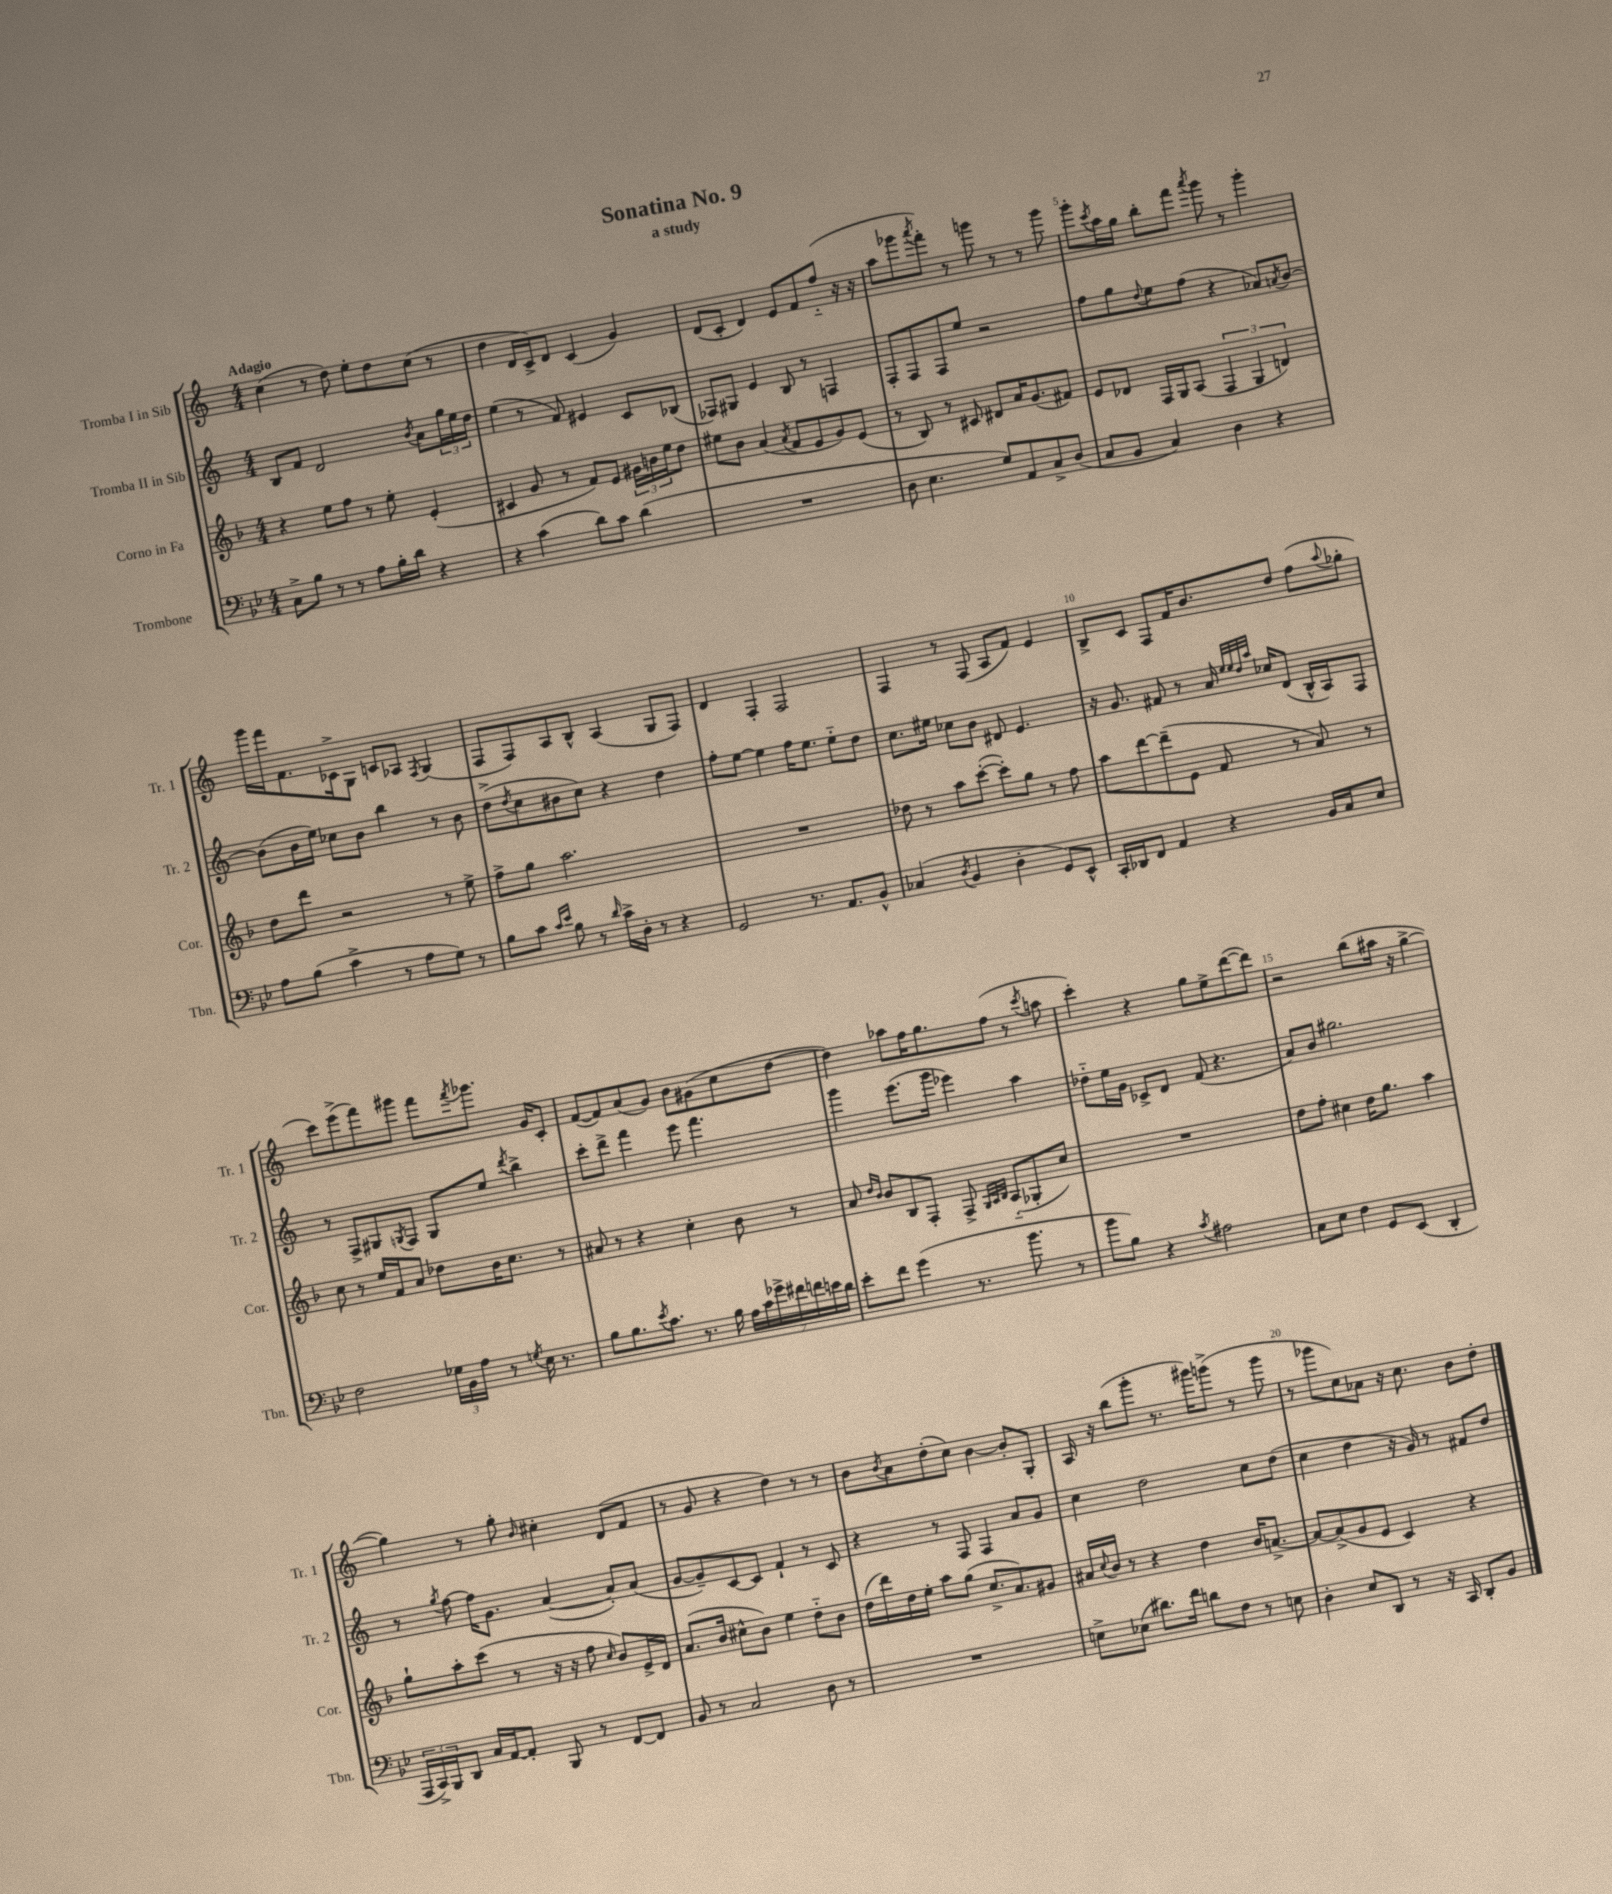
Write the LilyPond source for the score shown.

\header { title = "Sonatina No. 9" subtitle = "a study" }
<<
\new StaffGroup <<
\new Staff = "s0" \with { instrumentName = "Tromba I in Sib" shortInstrumentName = "Tr. 1" } {
    \clef treble \key c \major \numericTimeSignature \time 4/4 \tempo "Adagio"
    c''4( r8 d''8) e''8-. d''8 c''8( r8 |
    d''4 d'16 c'16->) d'8 c'4( g'4) |
    d'8( c'8-. d'4) e'8 f'8 f''8-_( r16 r16 |
    a''8 ges'''8 \acciaccatura { a'''8 } f'''8-.) r8 g'''8 r8 r8 g'''8 |
    g'''8-. \acciaccatura { c'''8 } a''16 g''16 b''8-. f'''8 \acciaccatura { a'''8 } g'''8 r8 g'''4-. |
    g'''16 f'''16 f'8. ces'16-> g8 c'8 aes8 \acciaccatura { f8 } g4( |
    f8 f8) a8 b8-^ a4( g8 f8) |
    d'4 f4-. f2 |
    f4 r8 f8( a8 f'8) e'4 |
    b8-> c'8 f8 f'16 b'8. d''8 f''8( \appoggiatura { a''8 } ges''8-. |
    c'''8) e'''8->( f'''8) gis'''8 f'''8 \acciaccatura { f'''8 } ges'''8. g'16 c'8-. |
    f'8~( f'8) a'8( g'8) b'8 gis'8( c''8 d''8~ |
    d''4) aes''8 f''16 g''8. f''8( r8 \acciaccatura { c'''8 } a''8 |
    c'''4-.) r4 g''8 e''8-> d'''8~( d'''8) |
    r2 b''8( ais''16 r16 g''4~-> |
    g''4) r8 g''8-. \grace { b'16 } cis''4-. d'8( f'8 |
    r8 g'8 r4 d''4) r8 r8 |
    b'8 \acciaccatura { b'8 } a'8 d''8-.( c''8) b'4~ b'8-. g8-. |
    a16 r16 b''8( g'''8-. r8. gis'''16) g'''8->( r8 g'''8 |
    r8 ges'''8 c''8) aes'8 r16 c''8. b'8 d''8-. \bar "|." |
}
\new Staff = "s1" \with { instrumentName = "Tromba II in Sib" shortInstrumentName = "Tr. 2" } {
    \clef treble \key c \major \numericTimeSignature \time 4/4
    b8 f'8 d'2 \acciaccatura { b'8 } a'8 \tuplet 3/2 { g''16 e''16 d''16 } |
    e''4( r8 f'8) eis'4 c'8 bes8( |
    fes8) gis8 e'4 b8 r8 f4 |
    f8-. f8 f8 e''8 r2 |
    f''8 g''8 \appoggiatura { d''8 } e''8 f''8( r4 aes'8) \acciaccatura { a'8 } b'8~ |
    b'8( b'16 e''16) ces''8 b'8 b''4 r8 b'8 |
    d''8->( \acciaccatura { d''8 } c''8 bis'8 c''8) r4 d''4 |
    f''8-. e''8~ e''4 f''16 e''8. e''8-_ d''8 |
    c''8. eis''16 ces''8 b'8 dis'8 e'4. |
    r16 g'8. fis'8 r8 a'16 \grace { e''32 e''32 d''32 a''32 } ces''16 d'8( b16-^ a16) f8 |
    r8 f8-> gis8 \acciaccatura { g8 } f8 g8 e''8 \acciaccatura { d'''8 } b''4-> |
    c'''8-. d'''8-> f'''4 e'''8 f'''4. |
    g'''4 e'''8.( g'''16 ees'''4) a''4 |
    des''8-_ e''16 g'16 ces'8-> d'8 f'8( r4. |
    a'8) b'8 gis''2. |
    r8 \acciaccatura { g''8 } f''8~ f''16 g'8. a'4~( a'8-.) a'8( |
    g'8~ g'8--) c'8~ c'8 f'4-! r8 c'8 |
    r4 r8 f8 f4 a'8 g'8 |
    c''4 d''2 c''8 d''8( |
    c''4 d''4 r16 g'16) r8 fis'8 d''8 \bar "|." |
}
\new Staff = "s2" \with { instrumentName = "Corno in Fa" shortInstrumentName = "Cor." } {
    \clef treble \key f \major \numericTimeSignature \time 4/4
    r4 e''8 f''8 r8 e''8-. e'4-.( |
    cis'4 g'8 r8 f'8) e'8 \tuplet 3/2 { gis'16 b'16 e''16 } d''8 |
    eis''8 bes'8 a'4( \acciaccatura { a'8 } f'8 e'8 g'8) e'8( |
    r8 bes8) r8 cis'8 dis'8 a'16 g'8.( fis'8) |
    e'8 des'8 f16 g16 a8( \tuplet 3/2 { f4 g4 d'4) } |
    d''8 d'''8 r2 r8 e''8-> |
    f''8-> g''8 a''2. |
    R1 |
    des''8 r8 a''8 c'''8~-.( c'''8-.) g''8 r8 f''8 |
    a''8 d'''8~ d'''8--( e'8 f'8 r8 a'8) r8 |
    c''8 r8 e''16 f'16 a'8 des''8 bes'16 c''8. r8 |
    ais'8 r8 r4 c''4-. bes'8 r8 |
    a'8 \grace { d''16 bes'16 } bes'8 bes8 f8-. f8-> \grace { g32 a32 bes32 } a8-_( ges8-. c''8) |
    R1 |
    d''8 f''8-. cis''4 d''16 g''8. a''4 |
    g''8-! a''8-. c'''8( r8 r16 r16 f''8 \grace { c''16 } bes'8) e'16-> d'16 |
    a'8.( bes'16 cis''8-^ bes'8) e''4 d''8-_ bes'8 |
    d''16( d'''16) d''16 e''16-. a''8 g''8( c''8.-> a'8.) gis'8 |
    ais'16 \appoggiatura { c''8 } bes'16 r8 r4 d''4 bes'16 a'8.~-> |
    a'8~ a'8->( g'8 e'8 c'4) r4 \bar "|." |
}
\new Staff = "s3" \with { instrumentName = "Trombone" shortInstrumentName = "Tbn." } {
    \clef bass \key bes \major \numericTimeSignature \time 4/4
    c8-> bes8 r8 r8 a8 bes16-. d'16 r4 |
    r4 c'4( d'8) c'8 d'4( |
    R1 |
    d8 ees4. g8) a,8 c8-> d8( |
    c8 bes,8 c4) d4 r4 |
    a8 bes8( c'4-> r8 a8 g8) r8 |
    bes8 c'8 \grace { c'16 ees'16 } bes8 r8 \grace { d'16 } c'16-> d16-. r8 r4 |
    g,2 r8. a,8. bes,8-^ |
    ces4( \acciaccatura { d8 } bes,4 d4-. g,8) ees,8-^ |
    c,16-. des,16 f,8 a,4 r4 bes,16 c16 ees8 |
    f2 \tuplet 3/2 { ges16 bes,16 a16 } r8 \acciaccatura { g8 } ees16 r8. |
    bes8 bes8. \acciaccatura { ees'8 } c'8. r8. bes16 \tuplet 7/4 { a16 c'16 ges'16-> fis'16 f'16 e'16 d'16 } |
    ees'8-. f'8 g'4( r8. bes'8. r8 |
    bes'8 bes8) r4 \acciaccatura { c'8 } ais2 |
    c8 ees8 f4 g,8 ees,8( d,4-. |
    \tuplet 3/2 { a,,16 c,16->) bes,,16 } d,8 c16 a,16~ a,8-. bes,,8 r8 f,8~ f,8 |
    bes,8 r8 c2 d8 r8 |
    R1 |
    e8-> ees8( dis'8.) f'16 d'8 f8 r8 e8 |
    d4-. ees8 d,8 r8 r16 c,16 d,8-. bes,8 \bar "|." |
}
>>
>>
\layout { \context { \Score \override BarNumber.break-visibility = ##(#f #t #t) barNumberVisibility = #(every-nth-bar-number-visible 5) } }
